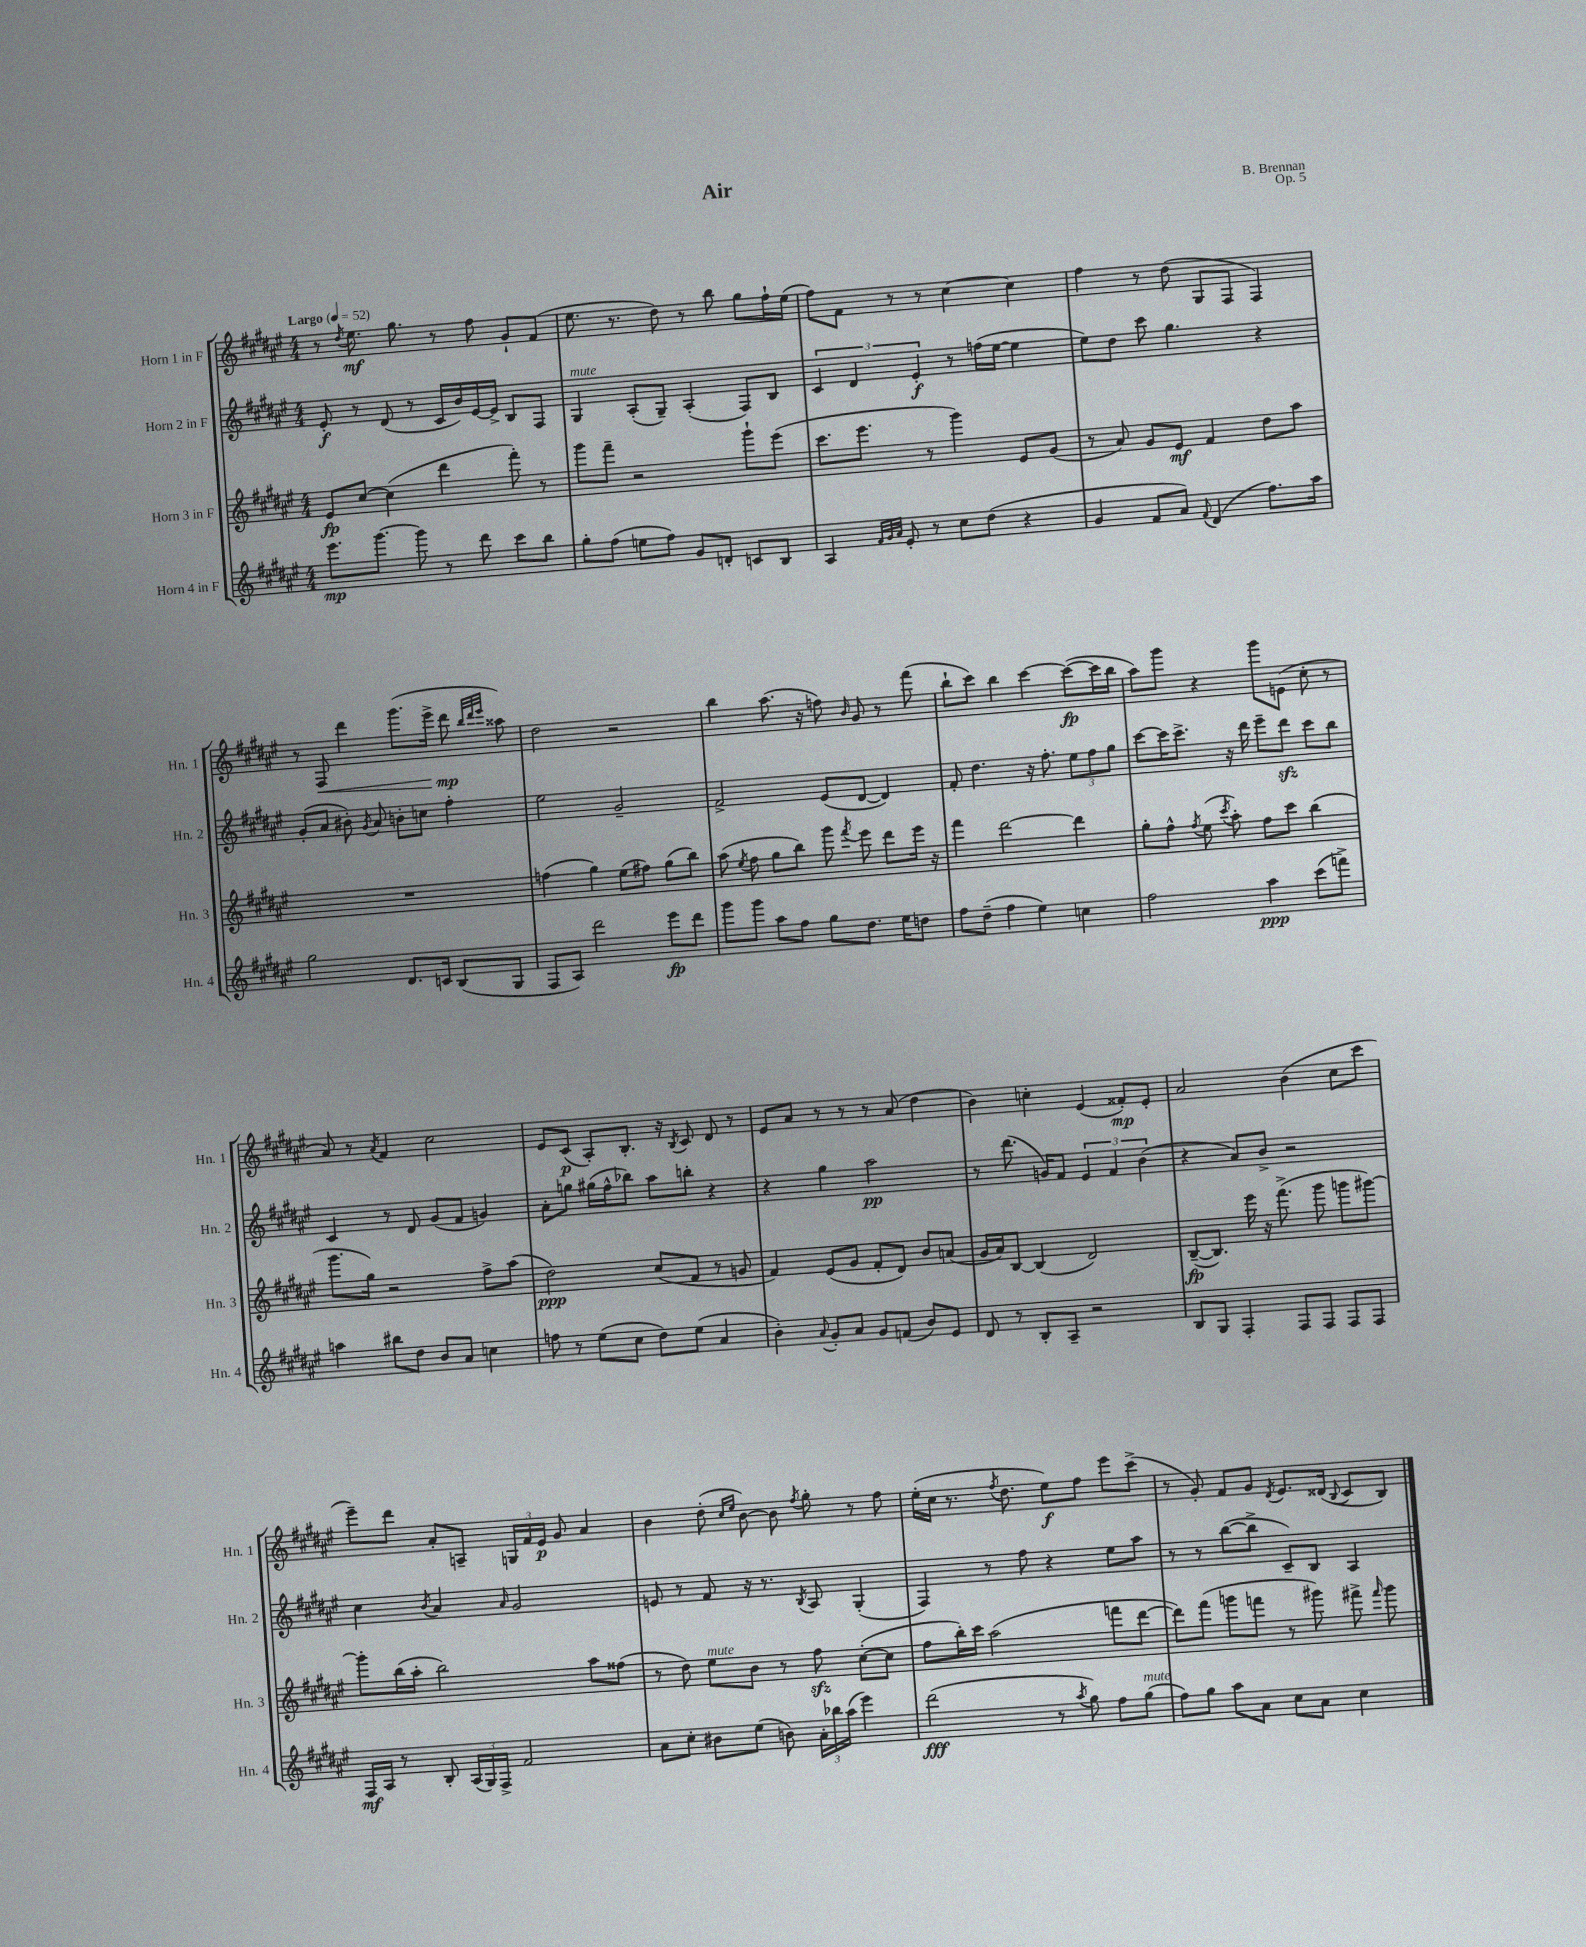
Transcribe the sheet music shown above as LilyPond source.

\header { title = "Air" composer = "B. Brennan" opus = "Op. 5" }
<<
\new StaffGroup <<
\new Staff = "s0" \with { instrumentName = "Horn 1 in F" shortInstrumentName = "Hn. 1" } {
    \clef treble \key fis \major \numericTimeSignature \time 4/4 \tempo "Largo" 4 = 52
    \autoBeamOff r8 \acciaccatura { dis''8 } eis''8.\mf gis''8. r8 fis''8 gis'8[-! fis'8]( |
    eis''8. r8. dis''8) r8 b''8 gis''8[ fis''16-! eis''16]( |
    fis''8[) fis'8] r8 r8 cis''4~ cis''4 |
    fis''4 r8 dis''8( gis8[ fis8] fis4) |
    r8 fis8\< dis'''4 gis'''8.[( eis'''16]-> dis'''8\mp\! \grace { b''32[ dis'''32 eis'''32] } aisis''8) |
    dis''2 r2 |
    b''4 ais''8.( r16 f''8) \grace { b'16 } gis'8 r8 fis'''8( |
    b''8[-! cis'''8]) b''4 cis'''4~ cis'''8[~\fp( cis'''16 b''16] |
    ais''8[) gis'''8] r4 gis'''8[ e'8]( cis''8-. r8 |
    ais'8) r8 \acciaccatura { ais'8 } fis'4 cis''2 |
    eis'8[ cis'8]\p( ais8[-.) b8.]-. r16 \acciaccatura { b8 } cis'8 dis'8 r8 |
    eis'8[ ais'8] r8 r8 r8 ais'8( dis''4 |
    b'4) c''4-. eis'4( fisis'8[-.\mp) eis'8]-. |
    ais'2 b'4( cis''8[ cis'''8] |
    eis'''8[--) dis'''8] ais'8[-. a8]-- \tuplet 3/2 { g16[ fis'16 eis'16]\p } gis'8 ais'4 |
    b'4 dis''8-.( \grace { cis''16[ eis''16] } b'8~) b'8 \acciaccatura { fis''8 } gis''8-. r8 fis''8 |
    eis''16[-.( cis''16] r8. \acciaccatura { fis''8 } dis''8. eis''8[\f) fis''8] eis'''8[ cis'''8]->( |
    r8 gis'8-.) fis'8[ gis'8] \acciaccatura { dis'8 } eis'8.[ disis'16]( \appoggiatura { b8 } cis'8[ b8]) \bar "|." |
}
\new Staff = "s1" \with { instrumentName = "Horn 2 in F" shortInstrumentName = "Hn. 2" } {
    \clef treble \key fis \major \numericTimeSignature \time 4/4
    \autoBeamOff eis'8-.\f r8 dis'8( r8 cis'16[ b'16) eis'16~ eis'16]-> b8[ fis8] |
    gis4^\markup { \italic "mute" } ais8[-.( gis8]--) ais4-.( fis8[) b8] |
    \tuplet 3/2 { cis'4 dis'4 eis'4-.\f } r8 f''16[( eis''16]~ eis''4 |
    eis''8[) dis''8] cis'''8 gis''4. r4 |
    gis'8[-.( ais'8] bis'8-.) \acciaccatura { gis'8 } ais'8 b'8[-. c''8] fis''4-. |
    eis''2 gis'2-- |
    fis'2-> eis'8[( dis'8]~ dis'4) |
    fis'8-. dis''4. r16 fis''8.-. \tuplet 3/2 { eis''8[ fis''8 gis''8] } |
    cis'''8[~ cis'''16 cis'''8.]-> r16 dis'''16 eis'''8[-- dis'''8]\sfz cis'''8[ b''8] |
    cis'4 r8 dis'8 gis'8[( fis'8] g'4) |
    ais'8[-. g''8] gis''16[( fis''16-^ bes''8]) ais''8[ b''8]-. r4 |
    r4 gis''4 ais''2\pp |
    r8 dis'''8.( g'16[) fis'8] \tuplet 3/2 { eis'4 fis'4 b'4( } |
    r4 ais'8[) b'8]-> r2 |
    cis''4 \acciaccatura { b'8 } ais'4 \grace { ais'16 } gis'2 |
    e'8 r8 fis'8 r16 r8. \acciaccatura { b8 } ais8 gis4-.( |
    fis4) r8 fis''8 r4 eis''8[ ais''8] |
    r8 r8 b''8[~( b''8]-> cis'8[--) b8] ais4 \bar "|." |
}
\new Staff = "s2" \with { instrumentName = "Horn 3 in F" shortInstrumentName = "Hn. 3" } {
    \clef treble \key fis \major \numericTimeSignature \time 4/4
    \autoBeamOff eis'8[\fp cis''8]~ cis''4( dis'''4 fis'''8-.) r8 |
    gis'''8[ fis'''8]-- r2 gis'''8[-! eis'''8]( |
    cis'''8.[ eis'''8.] r8 gis'''4) eis'8[ gis'8]( |
    r8 ais'8) gis'8[ eis'8]\mf fis'4 dis''8[ ais''8] |
    R1 |
    f''4( gis''4) eis''8[( fis''8]) gis''8[( b''8]) |
    ais''8( \acciaccatura { eis''8 } fis''8 gis''8[ b''8]) gis'''8 \acciaccatura { fis'''8 } eis'''8 dis'''8[ eis'''16] r16 |
    fis'''4 dis'''2~ dis'''4 |
    gis''8[-. fis''8]-^ \acciaccatura { fis''8 } eis''8( \acciaccatura { cis'''8 } ais''8-.) fis''8[ cis'''8] b''4( |
    gis'''8.[ gis''16]) r2 fis''8[-> ais''8]( |
    dis''2\ppp) cis''8[( fis'8] r8 g'8 |
    fis'4) eis'8[( gis'8] fis'8[-. dis'8]) b'8[ a'8]( |
    gis'16[ ais'16) b8]~ b4( dis'2) |
    b8[~--\fp( b8.]) eis'''16 r16 fis'''8.->( gis'''8 g'''8[ gis'''8]~) |
    gis'''8[-. b''16( ais''16]-. b''2) ais''8[ fisis''8]( |
    r8 dis''8) eis''8[^\markup { \italic "mute" } b'8] r8 fis''8\sfz cis''8[~-.( cis''8] |
    fis''8[ b''16-.) cis'''16] ais''2( f'''8[ dis'''8]~ |
    dis'''8[) fis'''8]( g'''8[ f'''8] r8 gis'''8) fis'''8-> \grace { fis'''16 } gis'''8 \bar "|." |
}
\new Staff = "s3" \with { instrumentName = "Horn 4 in F" shortInstrumentName = "Hn. 4" } {
    \clef treble \key fis \major \numericTimeSignature \time 4/4
    \autoBeamOff eis'''8.[\mp gis'''8.]~ gis'''8 r8 dis'''8 cis'''8[ b''8] |
    gis''8[-. fis''8]( e''8[ fis''8]) gis'8[ d'8]-. c'8[ b8] |
    ais4 \grace { fis'32[ gis'32 ais'32] } eis'8-. r8 cis''8[ dis''8]( r4 |
    gis'4 fis'8[ ais'8]) \appoggiatura { fis'8 } dis'4( fis''8.[) ais''16] |
    gis''2 dis'8.[ c'16] b8[( gis8] |
    fis8[ ais8]) dis'''2 eis'''8[\fp dis'''8] |
    gis'''8[ gis'''8] ais''8[ fis''8] gis''8[ dis''8.] eis''16[ d''8] |
    fis''8[ dis''8]--( fis''4 eis''4) c''4 |
    fis''2 ais''4\ppp cis'''8[( f'''8]->) |
    a''4 bis''8[ dis''8] b'8[ ais'8] c''4 |
    f''8 r8 eis''8[( cis''8] dis''8[) eis''8]( ais'4 |
    b'4-.) \appoggiatura { ais'8 } gis'8[-. ais'8] gis'8[ f'8]( b'8[) eis'8] |
    dis'8 r8 b8[-. ais8]-- r2 |
    b8[ gis8] fis4-. fis8[ fis8] fis8[ fis8] |
    fis16[\mf ais16] r8 b8-. \tuplet 3/2 { ais16[( gis16) fis16]-> } fis'2 |
    ais'8[ cis''8]-. bis'8[ eis''8]( b'8) \tuplet 3/2 { ais'16[-. bes''16 ais''16]( } eis'''4) |
    dis'''2\fff( r8 \acciaccatura { ais''8 } gis''8) fis''8[ gis''8]^\markup { \italic "mute" }( |
    fis''8[) gis''8] ais''8[ ais'8] cis''8[ ais'8] cis''4 \bar "|." |
}
>>
>>
\layout { \context { \Score \remove "Bar_number_engraver" } }
